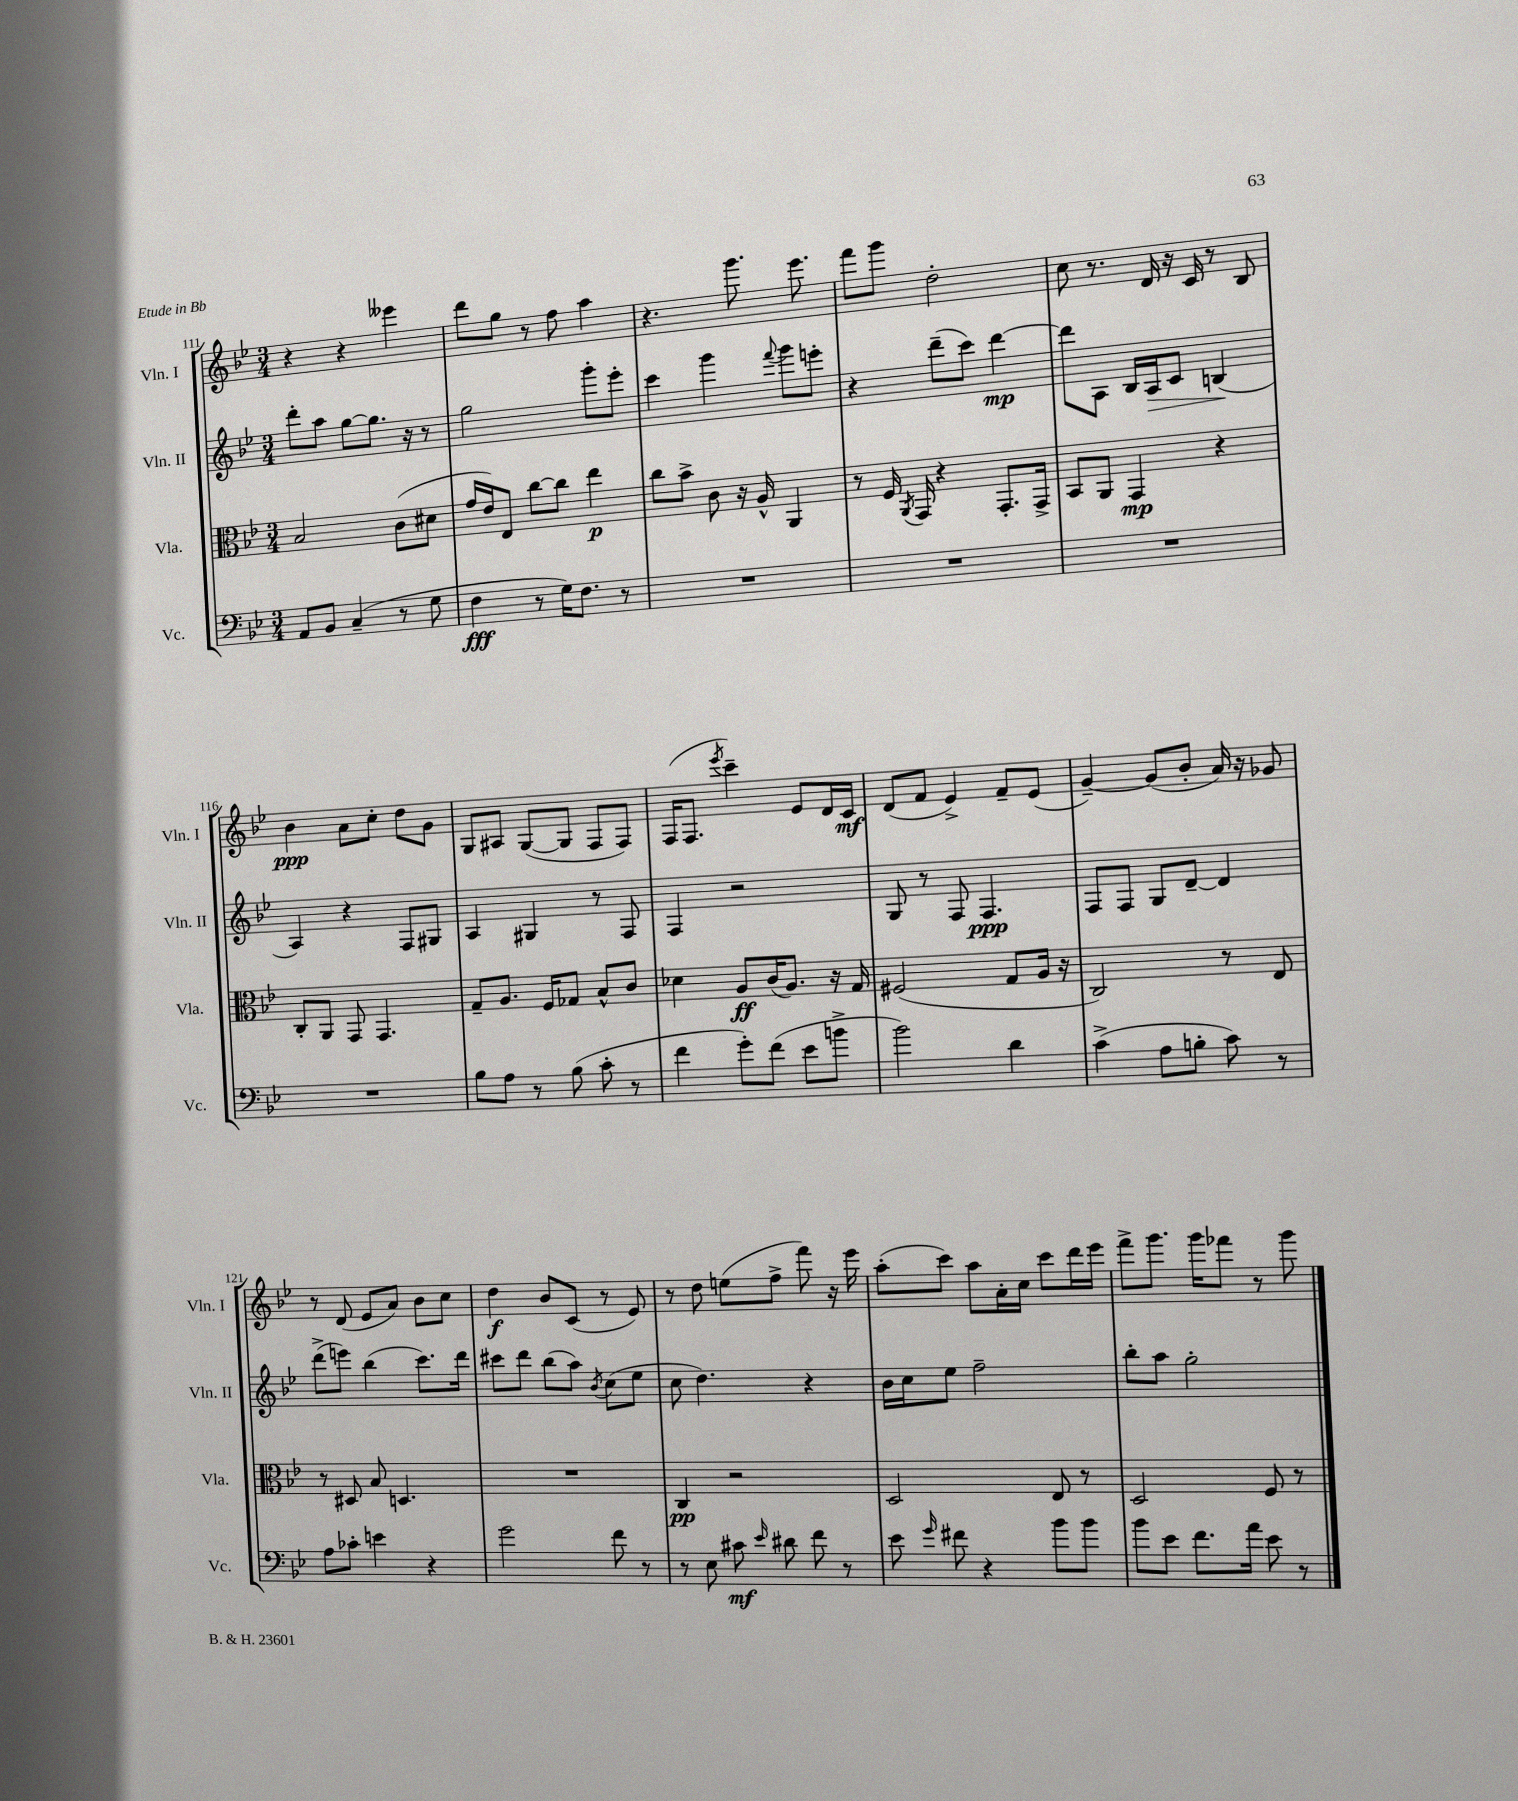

**kern	**kern	**kern	**kern
*staff4	*staff3	*staff2	*staff1
*clefF4	*clefC3	*clefG2	*clefG2
*k[b-e-]	*k[b-e-]	*k[b-e-]	*k[b-e-]
*M3/4	*M3/4	*M3/4	*M3/4
8AA/L	2B-/	8ddd'\L	4r
8BB-/J	.	8aa\J	.
(4C~/	.	[8gg\L	4r
.	.	8.gg\]J	.
8r	(8c\L	.	4eee--\
.	.	16r	.
8G\	8d#\J	8r	.
=	=	=	=
4F\	16g/LL	2gg\	8ddd\L
.	16e-/J)	.	.
.	8E-/J	.	8gg\J
8r	[8cc\L	.	8r
16G\LK)	8cc\]J	.	8ff\
8.F\J	.	.	.
.	4ee-\	8ggg'\L	4aa\
8r	.	8eee-'\J	.
=	=	=	=
2.r	8cc\L	4ccc\	4.r
.	8b-^\J	.	.
.	8c\	4ggg\	.
.	16r	.	8.ggg\
.	16A^^/	.	.
.	.	8qqfff/	.
.	4AA/	8ggg\L	.
.	.	.	8.eee-\
.	.	8eee'\J	.
=	=	=	=
2.r	8r	4r	8fff\L
.	16F/	.	8ggg\J
.	8qAA/	.	.
.	16GG/	.	.
.	4r	(8ddd~\L	2dd'\
.	.	8ccc\J)	.
.	8.GG'/L	[4ddd\	.
.	16GG^/Jk	.	.
=	=	=	=
2.r	8BB-/L	8ddd\]L	8cc\
.	8AA/J	8A\J	8.r
.	4GG/	16B-/LL	.
.	.	16A/J	16d/
.	.	8c/J	16r
.	.	.	16c/
.	4r	(4B/	8r
.	.	.	8B-/
=	=	=	=
2.r	8C'/L	4A/)	4b-\
.	8AA/J	.	.
.	8GG/	4r	8a\L
.	4.GG/	.	8cc'\J
.	.	8F/L	8dd\L
.	.	8G#/J	8g\J
=	=	=	=
8B-\L	8G~/L	4A/	8G/L
8A\J	8.A/J	.	8A#/J
8r	.	4G#/	([8G/L
.	16F/LK	.	.
(8B-\	8G-/J	.	8G/]J
8c'\	8B-^^/L	8r	8F/L
8r	8c/J	8F/	8F/J)
=	=	=	=
4f\	4d-\	4F/	(16F/LK
.	.	.	8.F/J
.	.	.	8qeee-/
8g'\L)	8A/L	2r	4ccc~\)
(8f\J	(16c/K	.	.
.	8.A/J)	.	.
8e-\L	.	.	8e-/L
8b^\J	16r	.	16d/L
.	16G/	.	16c/JJ
=	=	=	=
2b-\)	(2F#/	8G/	(8d/L
.	.	8r	8f/J
.	.	8F/	4e-^/)
.	.	4.F/	.
4d\	8G/L	.	8f~/L
.	16A/Jk	.	(8e-/J
.	16r	.	.
=	=	=	=
(4c^\	2C/)	8F/L	[4g~/)
.	.	8F/J	.
8A\L	.	8G/L	(8g/]L
8B'\J	.	[8d~/J	8b-'/J
8c\)	8r	4d/]	16a/)
.	.	.	16r
8r	8E-/	.	8g-/
=	=	=	=
8A\L	8r	(8ddd^\L	8r
8c-'\J	8D#/	8eee\J)	(8d/
4e\	8B-/	(4bb-\	8e-/L
.	4.D/	.	8a/J)
4r	.	8.ccc\L)	8b-\L
.	.	.	8cc\J
.	.	16ddd\Jk	.
=	=	=	=
2g\	2.r	8ccc#\L	4dd\
.	.	8ddd\J	.
.	.	(8bb-\L	8b-/L
.	.	8aa\J)	(8c/J
.	.	8qb-/	.
8f\	.	(8cc\L	8r
8r	.	8ee-\J	8e-/)
=	=	=	=
8r	4C/	8cc\	8r
8E-\	.	4.dd\)	8dd\
8c#\	2r	.	(8ee\L
16qqe-/	.	.	.
8d#\	.	.	8ff^\J
8f\	.	4r	8fff\)
8r	.	.	16r
.	.	.	16eee-\
=	=	=	=
8e-\	2D/	16b-\LL	(8aa'\L
.	.	16cc\J	.
16qqg/	.	.	.
8f#\	.	8ee-\J	8ccc\J)
4r	.	2ff~\	8aa\L
.	.	.	16a'\L
.	.	.	16cc\JJ
8b-\L	8E-/	.	8ccc\L
8b-\J	8r	.	16ddd\L
.	.	.	16eee-\JJ
=	=	=	=
8b-\L	2D/	8bb-'\L	8fff^\L
8e-\J	.	8aa\J	8.ggg\J
8.f\L	.	2gg'\	.
.	.	.	16ggg\LK
.	.	.	8fff-\J
16a\Jk	.	.	.
8e-\	8F/	.	8r
8r	8r	.	8ggg\
==	==	==	==
*-	*-	*-	*-
